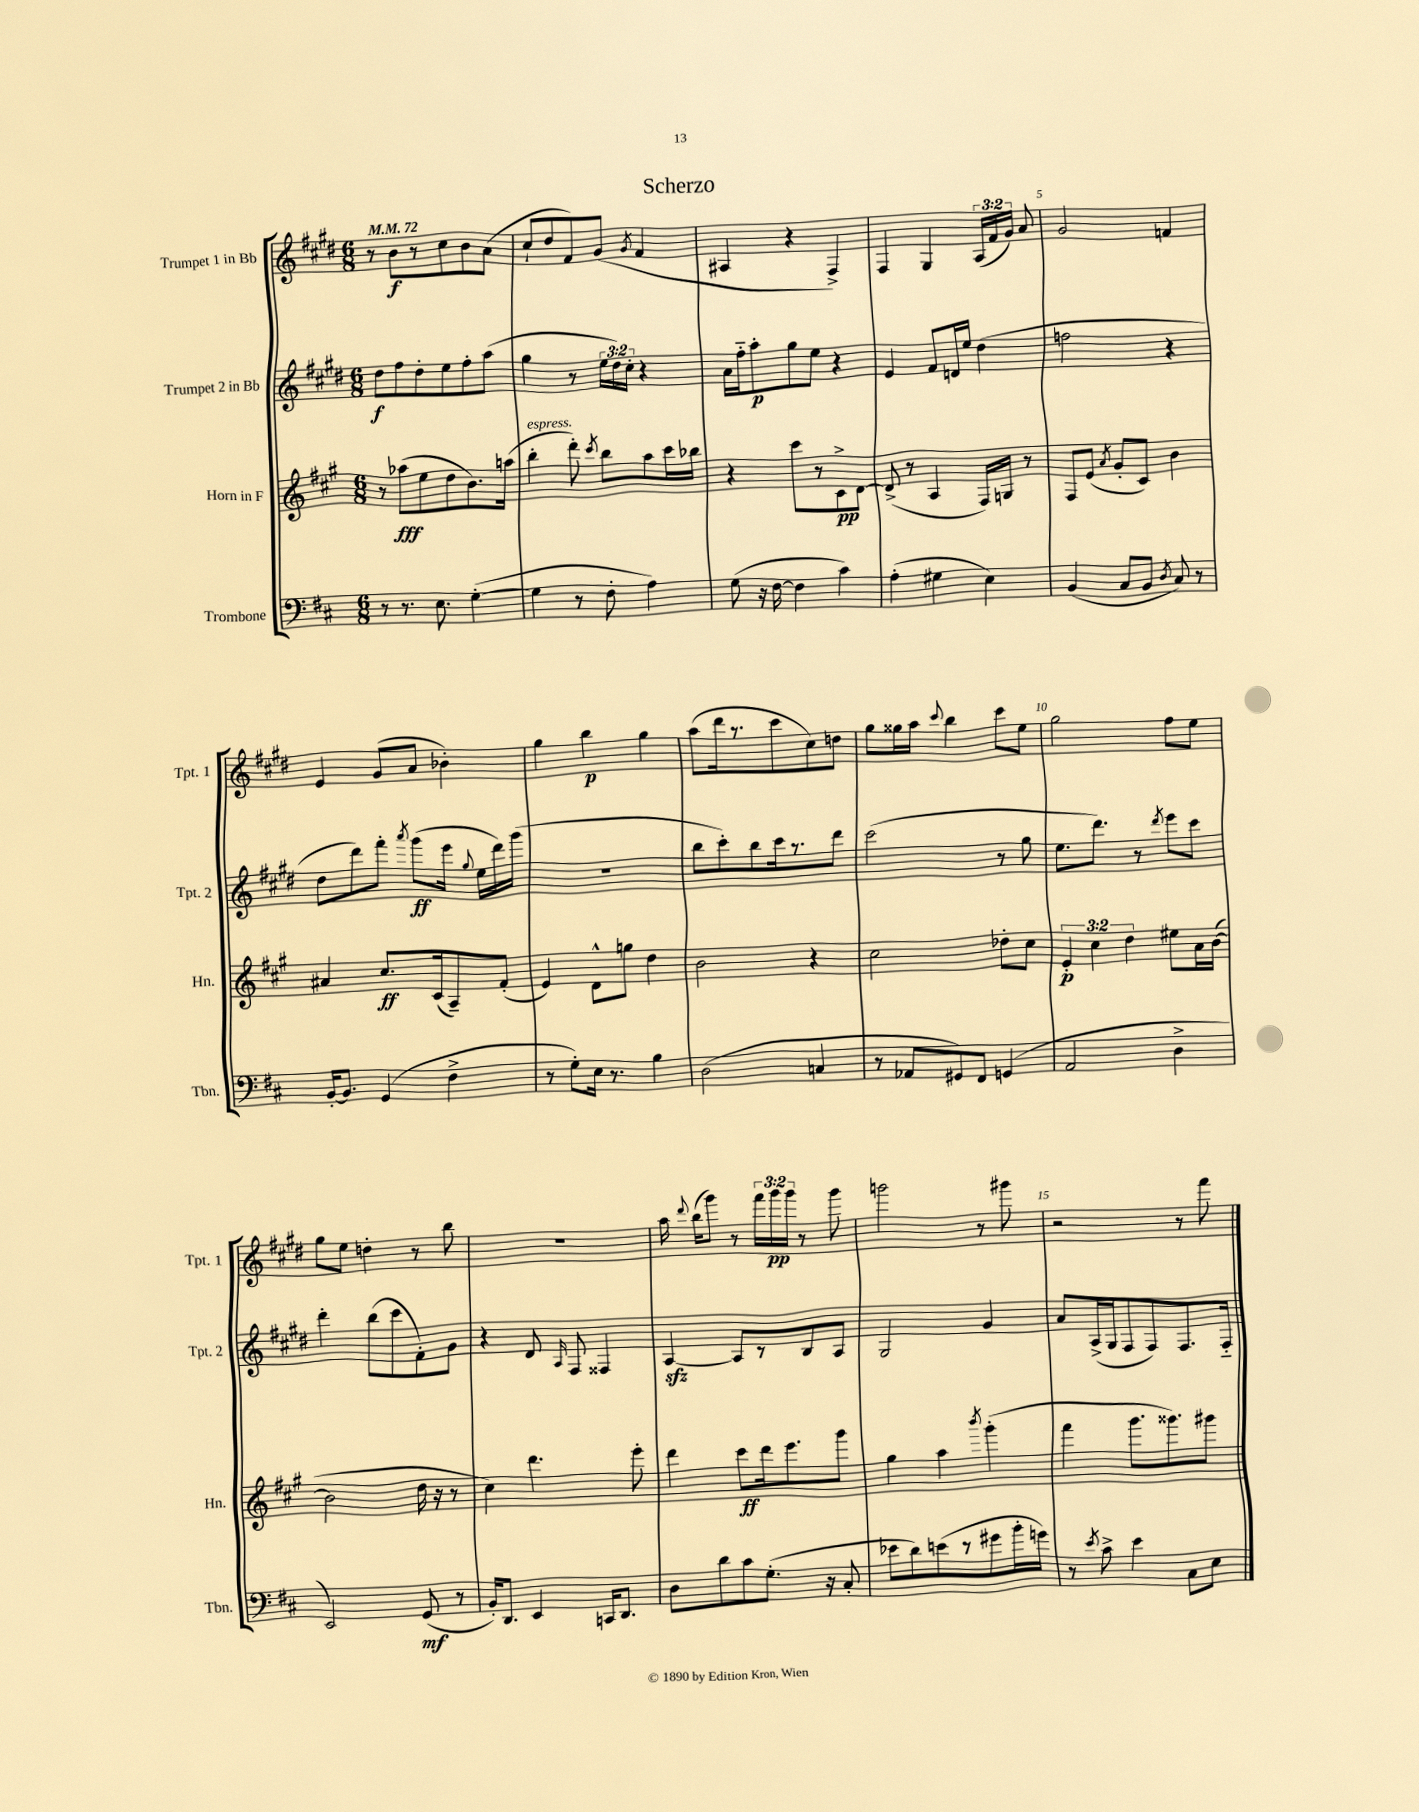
\header { title = "Scherzo" }
<<
\new StaffGroup <<
\new Staff = "s0" \with { instrumentName = "Trumpet 1 in Bb" shortInstrumentName = "Tpt. 1" } {
    \clef treble \key e \major \numericTimeSignature \time 6/8 \override Staff.TupletNumber.text = #tuplet-number::calc-fraction-text \tempo 4 = 72
    \autoBeamOff r8 b'8[\f r8 cis''8 b'8 a'8]( |
    cis''8[-! dis''8 fis'8) gis'8]( \acciaccatura { gis'8 } fis'4 |
    ais4 r4 fis4->) |
    fis4 gis4 \tuplet 3/2 { a16[( fis'16 gis'16]) } a'8 |
    gis'2 f'4 |
    e'4 gis'8[( a'8] bes'4-.) |
    gis''4 b''4\p gis''4 |
    a''8[( dis'''16 r8. cis'''8 cis''8) d''8] |
    gis''8[ gisis''16 a''16] \appoggiatura { cis'''8 } b''4 cis'''8[ e''8] |
    gis''2 fis''8[ e''8] |
    gis''8[ e''8] d''4-. r8 b''8 |
    R2. |
    a''16 \appoggiatura { dis'''8 } b''16[( gis'''8]) r8 \tuplet 3/2 { fis'''16[ gis'''16\pp gis'''16] } r8 gis'''8 |
    g'''2 r8 gis'''8 |
    r2 r8 fis'''8 \bar "|." |
}
\new Staff = "s1" \with { instrumentName = "Trumpet 2 in Bb" shortInstrumentName = "Tpt. 2" } {
    \clef treble \key e \major \numericTimeSignature \time 6/8 \override Staff.TupletNumber.text = #tuplet-number::calc-fraction-text
    \autoBeamOff dis''8[\f fis''8 dis''8-. e''8 fis''8-. a''8]( |
    gis''4 r8 \tuplet 3/2 { e''16[ dis''16) cis''16]-. } r4 |
    a'16[ fis''16-_ a''8-.\p gis''8 e''8] r4 |
    e'4 fis'8[ d'16 e''16] dis''4( |
    f''2 r4 |
    dis''8[ dis'''8) fis'''8]-. \acciaccatura { a'''8 } gis'''8[\ff( e'''16] \appoggiatura { gis''8 } e''16[ dis'''16) gis'''16]( |
    R2. |
    b''8[ cis'''8-.) b''8 cis'''16 r8. dis'''8] |
    cis'''2( r8 gis''8 |
    e''8.[ dis'''8.]) r8 \acciaccatura { dis'''8 } e'''8[ cis'''8] |
    dis'''4-. b''8[( cis'''8 fis'8-.) gis'8] |
    r4 dis'8 \grace { a16 } fis8 fisis4 |
    a4~\sfz a8[ r8 b8 a8] |
    gis2 gis'4 |
    a'8[ a16->( gis16 fis8 fis8) fis8. fis16]-_ \bar "|." |
}
\new Staff = "s2" \with { instrumentName = "Horn in F" shortInstrumentName = "Hn." } {
    \clef treble \key a \major \numericTimeSignature \time 6/8 \override Staff.TupletNumber.text = #tuplet-number::calc-fraction-text
    \autoBeamOff r8 aes''8[\fff( e''8 d''8 b'8.) a''16]( |
    b''4-.^\markup { \italic "espress." } d'''8-.) \acciaccatura { cis'''8 } b''8[ a''8 cis'''16 bes''16] |
    r4 cis'''8[ r8 cis'8->\pp d'8]~ |
    d'8->( r8 a4 fis16[) g16] r8 |
    fis8[ e'8]( \acciaccatura { a'8 } gis'8[-. cis'8]) b'4 |
    ais'4 cis''8.[\ff cis'16( a8--) fis'8]-.( |
    e'4) d'8[-^ g''8] d''4 |
    b'2 r4 |
    cis''2 des''8[-. cis''8] |
    \tuplet 3/2 { e'4-.\p cis''4 d''4 } eis''8[ a'16 b'16]~( |
    b'2 d''16 r16 r8 |
    cis''4) d'''4. e'''8-. |
    d'''4 cis'''8[\ff d'''16 e'''8. gis'''8] |
    gis''4 a''4 \acciaccatura { b'''8 } gis'''4-.( |
    fis'''4 gis'''8.[ gisis'''8.) gis'''8] \bar "|." |
}
\new Staff = "s3" \with { instrumentName = "Trombone" shortInstrumentName = "Tbn." } {
    \clef bass \key d \major \numericTimeSignature \time 6/8
    \autoBeamOff r8 r8. e8. g4~-.( |
    g4 r8 fis8-. a4) |
    g8( r16 fis16~ fis4 cis'4) |
    a4-.( gis4 e4) |
    b,4( cis8[ b,8] \acciaccatura { d8 } cis8) r8 |
    b,16[~-. b,8.] g,4( fis4-> |
    r8 g8[-.) e16] r8. b4 |
    d2( c4 |
    r8 aes,8[ gis,8) fis,8] g,4( |
    a,2 d4-> |
    e,2) g,8\mf( r8 |
    b,16[-.) d,8.] e,4 c,16[ d,8.] |
    d8[ d'8 cis'8 g8.]-.( r16 cis8-. |
    ees'8[ d'8) e'8( r8 gis'8 b'16-. g'16]) |
    r8 \acciaccatura { e'8 } cis'8-> e'4 cis8[ e8] \bar "|." |
}
>>
>>
\layout { \context { \Score \override BarNumber.break-visibility = ##(#f #t #t) barNumberVisibility = #(every-nth-bar-number-visible 5) } }
